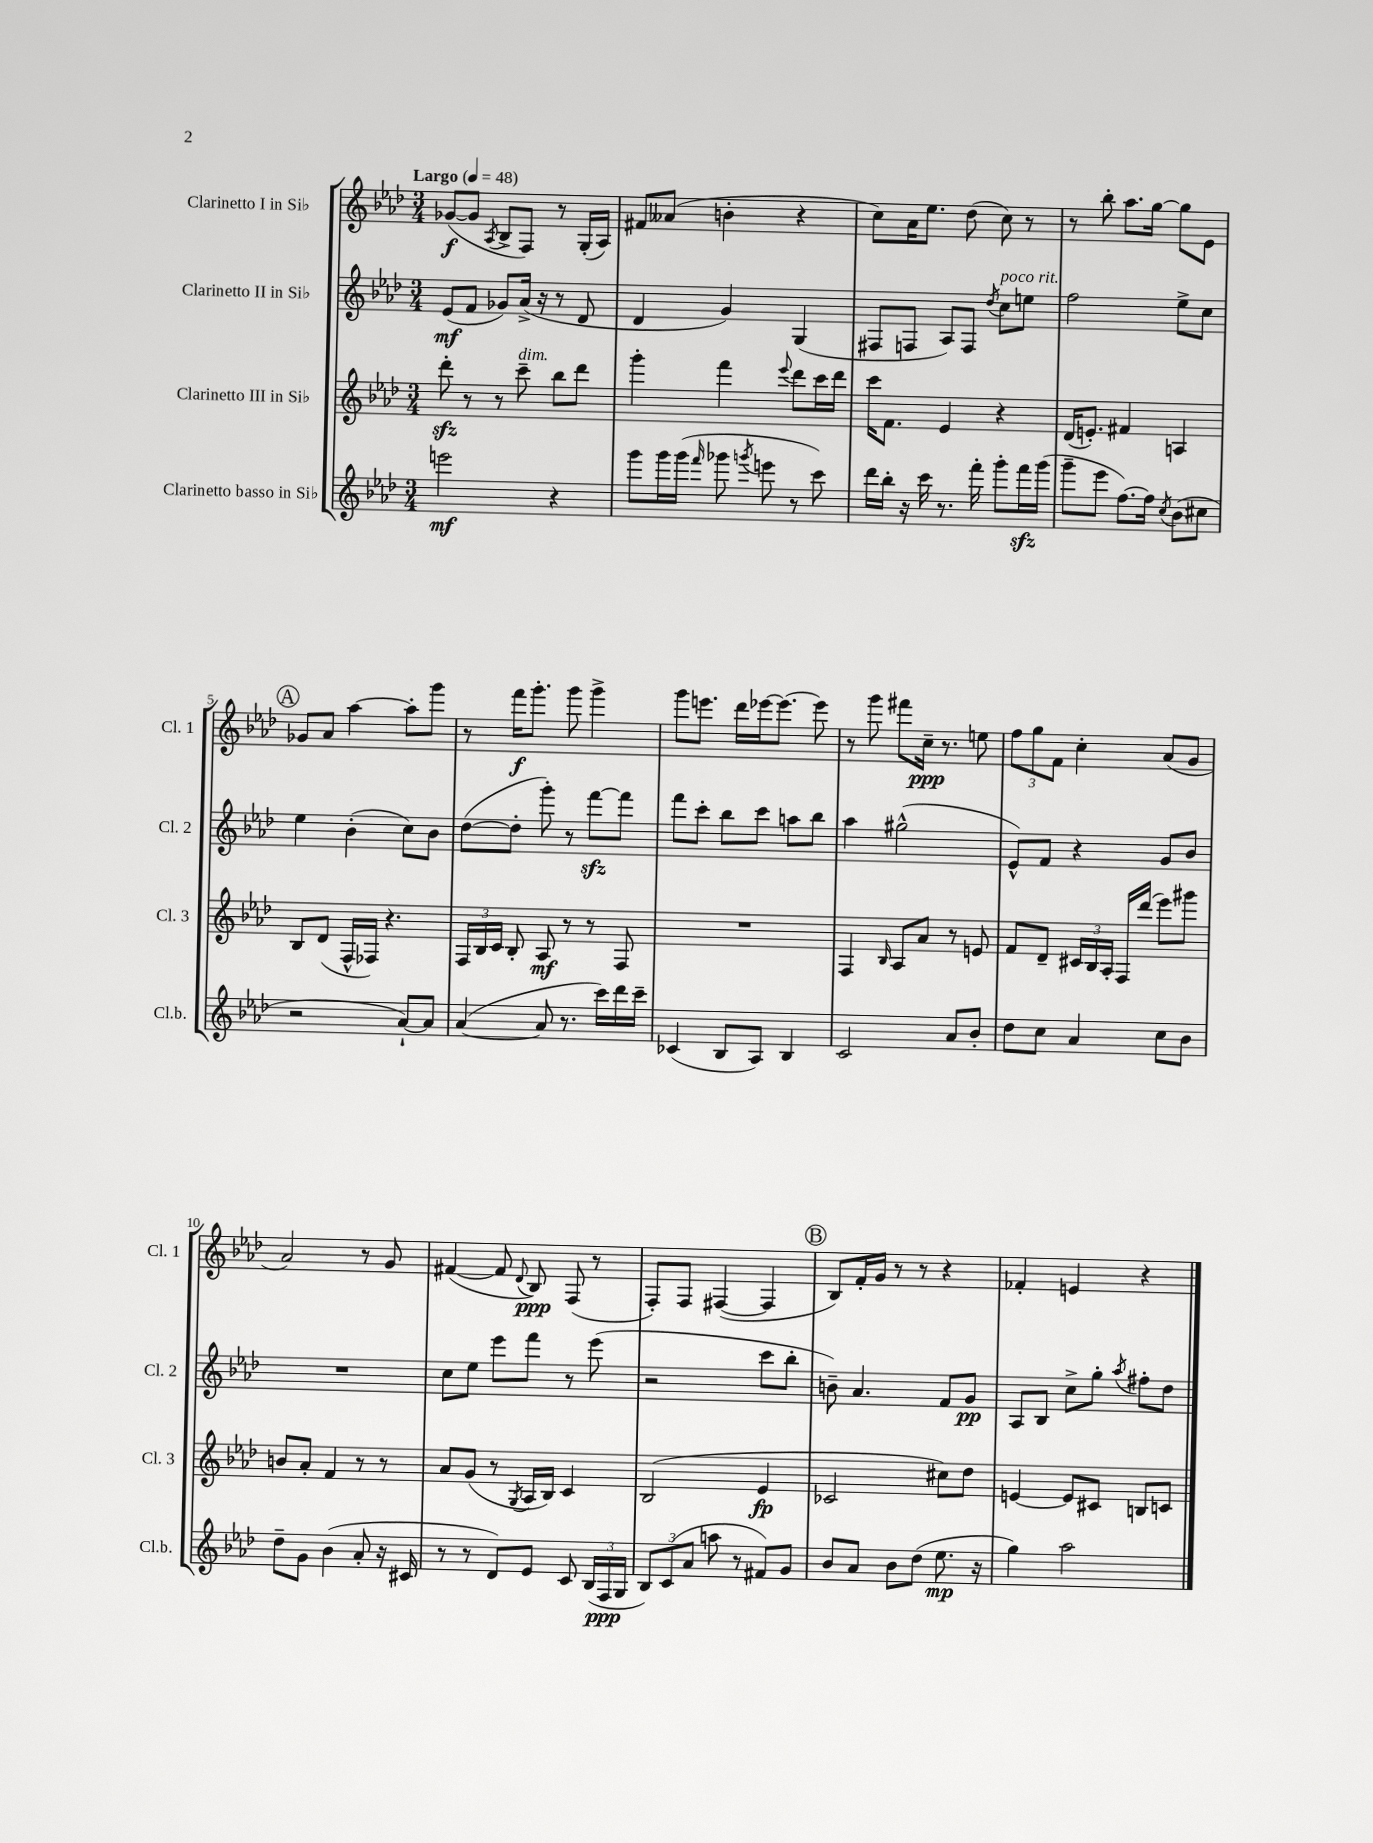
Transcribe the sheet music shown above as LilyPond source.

<<
\new StaffGroup <<
\new Staff = "s0" \with { instrumentName = "Clarinetto I in Sib" shortInstrumentName = "Cl. 1" } {
    \clef treble \key aes \major \numericTimeSignature \time 3/4 \tempo "Largo" 4 = 48
    \autoBeamOff ges'8[~\f( ges'8] \acciaccatura { aes8 } bes8[-> f8]) r8 g16[-.( aes16]) |
    fis'8[ aeses'8]( b'4-. r4 |
    c''8[) aes'16 ees''8.] des''8( c''8) r8 |
    r8 bes''8-. aes''8.[ g''16]~ g''8[ ees'8] |
    \mark \markup { \circle "A" } ges'8[ aes'8] aes''4~ aes''8[-. g'''8] |
    r8 f'''16[\f g'''8.]-. g'''8 g'''4-> |
    g'''8[ e'''8.] des'''16[ ees'''16~ ees'''8.]~ ees'''8 |
    r8 g'''8 fis'''8[ c''16]--\ppp r8. e''8 |
    \tuplet 3/2 { f''8[ g''8 f'8] } c''4-. aes'8[( g'8] |
    aes'2) r8 g'8 |
    fis'4~( fis'8 \appoggiatura { des'8 } bes8\ppp) f8( r8 |
    f8[-.) f8] fis4~( fis4 |
    \mark \markup { \circle "B" } bes8[) f'16-. g'16] r8 r8 r4 |
    fes'4-. e'4 r4 \bar "|." |
}
\new Staff = "s1" \with { instrumentName = "Clarinetto II in Sib" shortInstrumentName = "Cl. 2" } {
    \clef treble \key aes \major \numericTimeSignature \time 3/4
    \autoBeamOff ees'8[\mf( f'8] ges'8[) aes'16]->( r16 r8 des'8 |
    des'4 g'4) g4( |
    fis8[ f8] aes8[) f8] \acciaccatura { des''8 } c''8[^\markup { \italic "poco rit." } e''8] |
    f''2 ees''8[-> c''8] |
    \mark \markup { \circle "A" } ees''4 bes'4-.( c''8[) bes'8] |
    des''8[~( des''8]-. g'''8-.) r8 f'''8[~\sfz f'''8] |
    f'''8[ c'''8]-. bes''8[ c'''8] a''8[ bes''8] |
    aes''4 gis''2-^( |
    ees'8[-^) f'8] r4 g'8[ bes'8] |
    R2. |
    c''8[ ees''8] ees'''8[ f'''8] r8 ees'''8( |
    r2 c'''8[ bes''8]-. |
    \mark \markup { \circle "B" } b'8--) aes'4. f'8[ g'8]\pp |
    aes8[ bes8] c''8[-> g''8]-. \acciaccatura { aes''8 } fis''8[-. des''8] \bar "|." |
}
\new Staff = "s2" \with { instrumentName = "Clarinetto III in Sib" shortInstrumentName = "Cl. 3" } {
    \clef treble \key aes \major \numericTimeSignature \time 3/4
    \autoBeamOff des'''8-.\sfz r8 r8 c'''8--^\markup { \italic "dim." } bes''8[ des'''8] |
    g'''4-. f'''4 \appoggiatura { ees'''8 } des'''8[ c'''16 des'''16] |
    c'''16[ f'8.] ees'4 r4 |
    des'16[( e'8.]-.) fis'4 a4 |
    \mark \markup { \circle "A" } bes8[ des'8]( f16[-^ fes16]) r4. |
    \tuplet 3/2 { f16[ bes16 c'16] } bes8-. aes8\mf r8 r8 f8 |
    R2. |
    f4 \grace { bes16 } aes8[ aes'8] r8 e'8 |
    f'8[ des'8]-- \tuplet 3/2 { cis'16[ bes16 aes16]-. } f16[ des'''16]( ees'''8[) gis'''8] |
    b'8[ aes'8]-. f'4 r8 r8 |
    aes'8[ g'8]( r8 \acciaccatura { g8 } aes16[ bes16]) c'4 |
    bes2( ees'4\fp |
    \mark \markup { \circle "B" } ces'2 cis''8[) des''8] |
    e'4~ e'8[ cis'8] b8[ c'8] \bar "|." |
}
\new Staff = "s3" \with { instrumentName = "Clarinetto basso in Sib" shortInstrumentName = "Cl.b." } {
    \clef treble \key aes \major \numericTimeSignature \time 3/4
    \autoBeamOff e'''2\mf r4 |
    g'''8[ g'''16 g'''16]( \grace { f'''16 } ges'''8 \acciaccatura { g'''8 } e'''8 r8 c'''8) |
    des'''16[ bes''16]-. r16 c'''16 r8. f'''16-. g'''8[-. f'''16\sfz g'''16]( |
    g'''8[-- ees'''8] f''8.[~) f''16] \acciaccatura { c''8 } bes'8[( cis''8] |
    \mark \markup { \circle "A" } r2 aes'8[~-!) aes'8] |
    aes'4~( aes'8 r8. c'''16[) des'''16 c'''16]-- |
    ces'4( bes8[ aes8]) bes4 |
    c'2 aes'8[ bes'8]-. |
    des''8[ c''8] aes'4 c''8[ bes'8] |
    des''8[-- g'8] bes'4( aes'8-. r16 cis'16 |
    r8 r8 des'8[) ees'8] c'8 \tuplet 3/2 { bes16[( f16\ppp g16] } |
    \tuplet 3/2 { bes8[) c'8( aes'8] } a''8 r8 fis'8[) g'8] |
    \mark \markup { \circle "B" } bes'8[ aes'8] bes'8[ des''8]( ees''8.\mp r16 |
    g''4) aes''2 \bar "|." |
}
>>
>>
